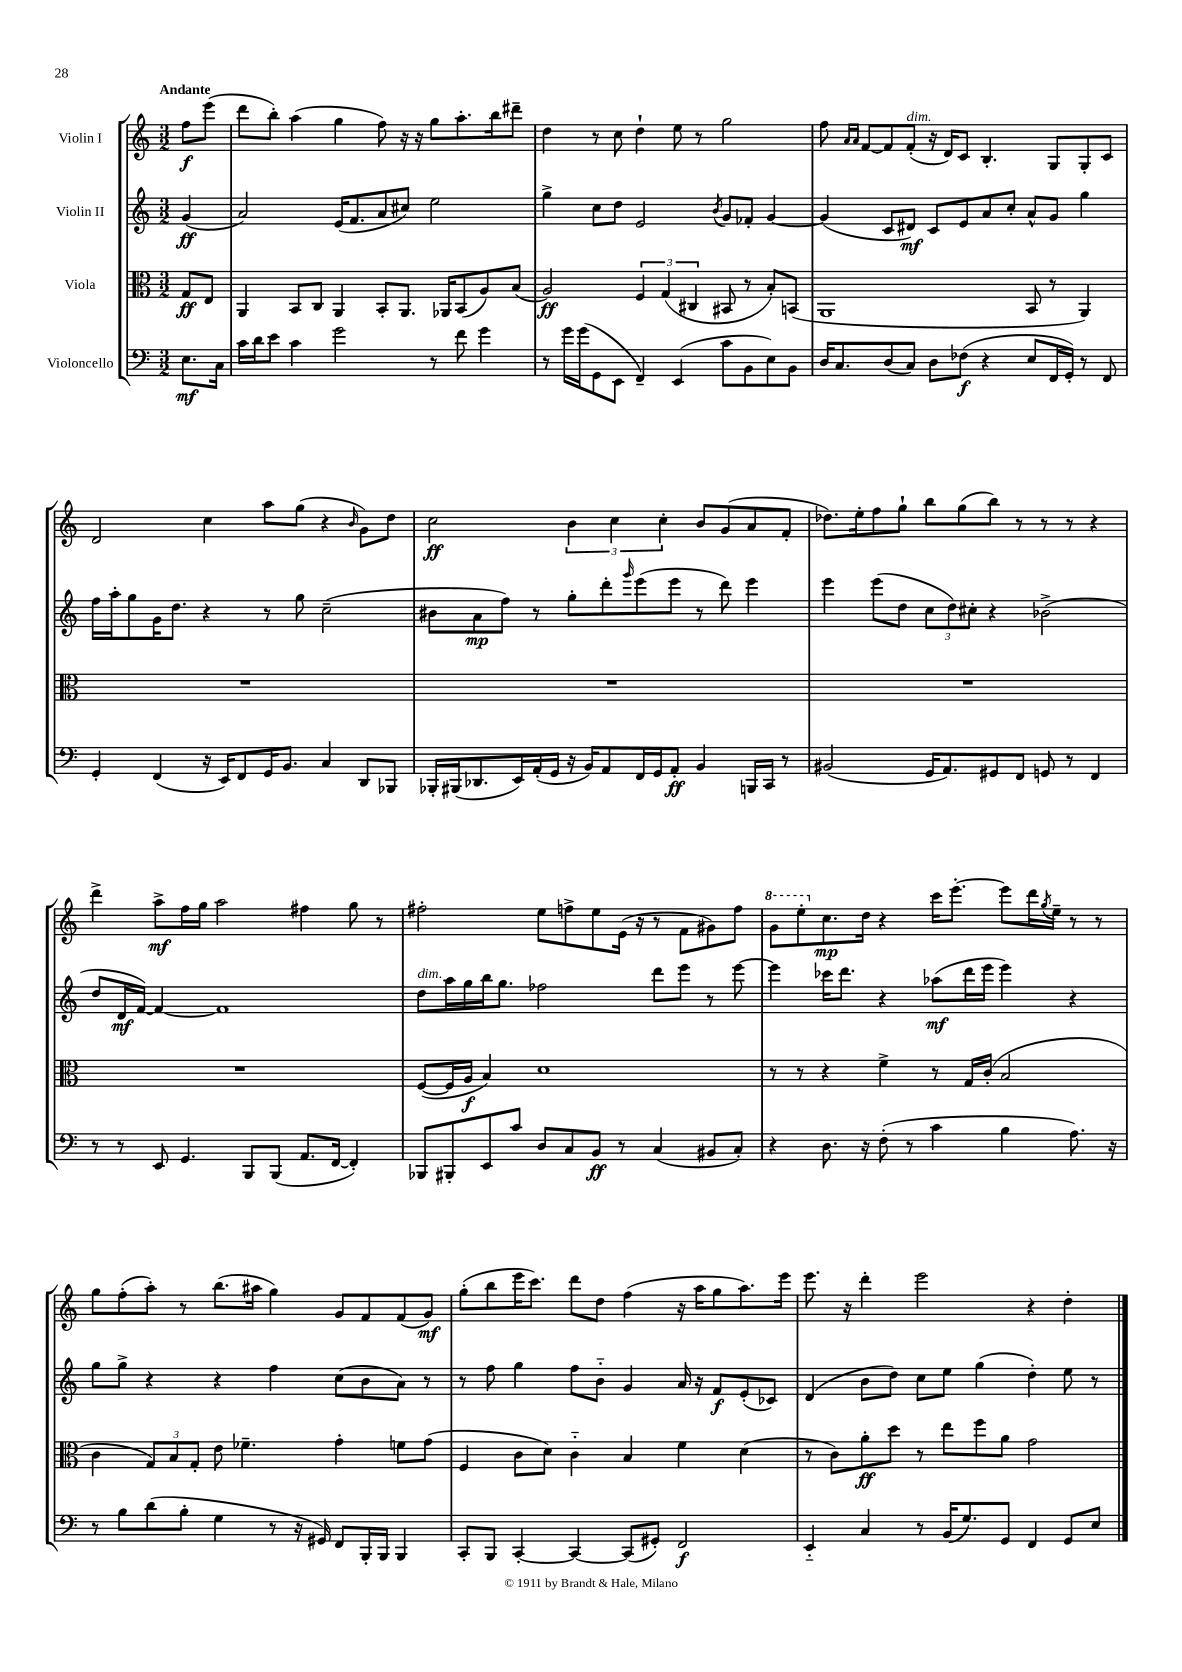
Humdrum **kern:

**kern	**dynam	**kern	**dynam	**kern	**dynam	**kern	**dynam
*part4	*part4	*part3	*part3	*part2	*part2	*part1	*part1
*staff4	*staff4	*staff3	*staff3	*staff2	*staff2	*staff1	*staff1
*I"Violoncello	*	*I"Viola	*	*I"Violin II	*	*I"Violin I	*
*clefF4	*	*clefC3	*	*clefG2	*	*clefG2	*
*k[]	*	*k[]	*	*k[]	*	*k[]	*
*M3/2	*	*M3/2	*	*M3/2	*	*M3/2	*
=	=	=	=	=	=	=	=
!	!	!	!	!	!	!LO:TX:a:B:t=Andante	!
8.E\L	mf	8G/L	ff	(4g/	ff	8ff\L	f
.	.	8E/J	.	.	.	(8eee\J	.
16C\Jk	.	.	.	.	.	.	.
=1	=1	=1	=1	=1	=1	=1	=1
16c\LL	.	4AA/	.	2a/)	.	8ddd\L	.
16d\J	.	.	.	.	.	.	.
8e\J	.	.	.	.	.	8bb'\J)	.
4c\	.	8BB/L	.	.	.	(4aa\	.
.	.	8C/J	.	.	.	.	.
2g\	.	4AA/	.	(16e/KL	.	4gg\	.
.	.	.	.	8.f/	.	.	.
.	.	8BB'/L	.	8a/	.	8ff\)	.
.	.	8.AA/J	.	8cc#X/J)	.	16r	.
.	.	.	.	.	.	16r	.
8r	.	.	.	2ee\	.	8gg\L	.
.	.	16AA-X/KL	.	.	.	.	.
8f\	.	(8BB/	.	.	.	8.aa'\	.
4g\	.	8A/)	.	.	.	.	.
.	.	.	.	.	.	16bb\k	.
.	.	(8B/J	.	.	.	8ddd#X~\J	.
=2	=2	=2	=2	=2	=2	=2	=2
8r	.	2A/)	ff	4gg^\	.	4dd\	.
16g\LL	.	.	.	.	.	.	.
(16g\J	.	.	.	.	.	.	.
8GG\	.	.	.	8cc\L	.	8r	.
8EE\J	.	.	.	8dd\J	.	8cc\	.
4FF~/)	.	6F/	.	2e/	.	4dd`\	.
.	.	(6G/	.	.	.	.	.
(4EE/	.	.	.	.	.	8ee\	.
.	.	6C#X/	.	.	.	.	.
.	.	.	.	.	.	8r	.
.	.	.	.	8qb/	.	.	.
8c\L	.	8BB#X/	.	8g/L	.	2gg\	.
8BB\	.	8r	.	8f-X'/J	.	.	.
8E\)	.	8B'/L)	.	[4g/	.	.	.
8BB\J	.	(8BBn/J	.	.	.	.	.
=3	=3	=3	=3	=3	=3	=3	=3
16D/KL	.	1AA	.	(4g/]	.	8ff\	.
8.C/	.	.	.	.	.	.	.
.	.	.	.	.	.	16qqa/LL	.
.	.	.	.	.	.	16qqa/JJ	.
.	.	.	.	.	.	[8f/L	.
(8D/	.	.	.	8c/L	.	8f/]	.
!	!	!	!	!	!	!LO:TX:a:i:t=dim.	!
8C/J)	.	.	.	8d#X/J)	mf	(8f'/J	.
8D\L	.	.	.	8c/L	.	16r	.
.	.	.	.	.	.	16d/KL)	.
(8F-X\J	f	.	.	8e/	.	8c/J	.
4r	.	.	.	8a/	.	4.B'/	.
.	.	.	.	8cc'/J	.	.	.
8E/L	.	8BB/	.	8a^^/L	.	.	.
16FF/L	.	8r	.	8g/J	.	8G/L	.
16GG'/JJ)	.	.	.	.	.	.	.
8r	.	4AA/)	.	4gg\	.	8G'/	.
8FF/	.	.	.	.	.	8c/J	.
!!LO:LB:g=z
=4	=4	=4	=4	=4	=4	=4	=4
4GG'/	.	1.r	.	16ff\LL	.	2d/	.
.	.	.	.	16aa'\J	.	.	.
.	.	.	.	8gg\	.	.	.
(4FF/	.	.	.	16g\K	.	.	.
.	.	.	.	8.dd\J	.	.	.
16r	.	.	.	4r	.	4cc\	.
16EE/KL)	.	.	.	.	.	.	.
8FF/	.	.	.	.	.	.	.
16GG/K	.	.	.	8r	.	8aa\L	.
8.BB/J	.	.	.	.	.	.	.
.	.	.	.	8gg\	.	(8gg\J	.
4C/	.	.	.	(2cc~\	.	4r	.
.	.	.	.	.	.	16qqb/	.
8DD/L	.	.	.	.	.	8g\L)	.
8BBB-X/J	.	.	.	.	.	8dd\J	.
=5	=5	=5	=5	=5	=5	=5	=5
16BBB-X'/LL	.	1.r	.	8b#X\L	.	2cc\	ff
(16BBB#X/J	.	.	.	.	.	.	.
8.DD-X/	.	.	.	8a\	mp	.	.
.	.	.	.	8ff\J)	.	.	.
16EE/L)	.	.	.	.	.	.	.
(16AA'/	.	.	.	8r	.	.	.
16GG/JJ	.	.	.	.	.	.	.
16r	.	.	.	8gg'\L	.	6b\	.
16BB/KL)	.	.	.	.	.	.	.
8AA/	.	.	.	8ddd'\	.	.	.
.	.	.	.	.	.	6cc\	.
.	.	.	.	16qqggg/	.	.	.
16FF/L	.	.	.	(8eee\	.	.	.
16GG/J	.	.	.	.	.	.	.
.	.	.	.	.	.	6cc'\	.
8AA'/J	ff	.	.	8eee\J	.	.	.
4BB/	.	.	.	8r	.	8b/L	.
.	.	.	.	8ddd\)	.	(8g/	.
16BBBn/LL	.	.	.	4eee\	.	8a/	.
16CC/JJ	.	.	.	.	.	.	.
8r	.	.	.	.	.	8f'/J	.
=6	=6	=6	=6	=6	=6	=6	=6
(2BB#X/	.	1.r	.	4eee\	.	8.dd-X\L)	.
.	.	.	.	.	.	16ee'\k	.
.	.	.	.	(8eee\L	.	8ff\	.
.	.	.	.	8dd\J	.	8gg`\J	.
16GG/KL	.	.	.	12cc\L	.	8bb\L	.
8.AA/)	.	.	.	.	.	.	.
.	.	.	.	12dd\)	.	.	.
.	.	.	.	.	.	(8gg\	.
.	.	.	.	12cc#X'\J	.	.	.
8GG#X/	.	.	.	4r	.	8bb\J)	.
8FF/J	.	.	.	.	.	8r	.
8GGn/	.	.	.	(2b-X^\	.	8r	.
8r	.	.	.	.	.	8r	.
4FF/	.	.	.	.	.	4r	.
!!LO:LB:g=z
=7	=7	=7	=7	=7	=7	=7	=7
8r	.	1.r	.	8dd/L	.	4ddd^\	.
8r	.	.	.	16d/L	mf	.	.
.	.	.	.	[16f/JJ)	.	.	.
8EE/	.	.	.	4f/_	.	8aa^\L	mf
4.GG/	.	.	.	.	.	16ff\L	.
.	.	.	.	.	.	16gg\JJ	.
.	.	.	.	1f]	.	2aa\	.
8BBB/L	.	.	.	.	.	.	.
(8BBB/J	.	.	.	.	.	.	.
8.AA/L	.	.	.	.	.	4ff#X\	.
[16FF/Jk	.	.	.	.	.	.	.
4FF'/])	.	.	.	.	.	8gg\	.
.	.	.	.	.	.	8r	.
=8	=8	=8	=8	=8	=8	=8	=8
!	!	!	!	!LO:TX:a:i:t=dim.	!	!	!
8BBB-X/L	.	([8F/L	.	8dd\L	.	2ff#X'\	.
8BBB#X'/	.	16F/L]	.	16aa\L	.	.	.
.	.	16A/JJ	f	16gg\	.	.	.
8EE/	.	4B/)	.	16bb\J	.	.	.
.	.	.	.	8.gg\J	.	.	.
8c/J	.	.	.	.	.	.	.
8D/L	.	1d	.	2ff-X\	.	8ee\L	.
8C/	.	.	.	.	.	8ffn^\	.
8BB/J	ff	.	.	.	.	8ee\	.
8r	.	.	.	.	.	(16e\Jk	.
.	.	.	.	.	.	16r	.
(4C/	.	.	.	8ddd\L	.	8r	.
.	.	.	.	8eee\J	.	8f\L	.
8BB#X/L	.	.	.	8r	.	8g#X\)	.
8C'/J)	.	.	.	[8eee\	.	8ff\J	.
=9	=9	=9	=9	=9	=9	=9	=9
*	*	*	*	*	*	*8va	*
4r	.	8r	.	4eee\]	.	8gg\L	.
.	.	8r	.	.	.	8eee'\	.
*	*	*	*	*	*	*X8va	*
8.D\	.	4r	.	16ccc-X\KL	.	8.cc\	mp
.	.	.	.	8.ddd\J	.	.	.
16r	.	.	.	.	.	16dd\Jk	.
(8F'\	.	4f^\	.	4r	.	4r	.
8r	.	.	.	.	.	.	.
4c\	.	8r	.	(8aa-X\L	mf	16ccc\KL	.
.	.	.	.	.	.	[8.eee'\J	.
.	.	16G/LL	.	16ddd\L	.	.	.
.	.	(16c'/JJ	.	16eee\JJ	.	.	.
4B\	.	2B/	.	4eee\)	.	8eee\L]	.
.	.	.	.	.	.	16ddd\L	.
.	.	.	.	.	.	8qgg/	.
.	.	.	.	.	.	16ee~\JJ	.
8.A\)	.	.	.	4r	.	8r	.
.	.	.	.	.	.	8r	.
16r	.	.	.	.	.	.	.
!!LO:LB:g=z
=10	=10	=10	=10	=10	=10	=10	=10
8r	.	4c\	.	8gg\L	.	8gg\L	.
8B\L	.	.	.	8gg^\J	.	(8ff'\	.
(8d\	.	12G/L)	.	4r	.	8aa'\J)	.
.	.	12B/	.	.	.	.	.
8B'\J	.	.	.	.	.	8r	.
.	.	12G'/J	.	.	.	.	.
4G\	.	8e\	.	4r	.	(8.bb\L	.
.	.	4.f-X~\	.	.	.	.	.
.	.	.	.	.	.	16aa#X\Jk	.
8r	.	.	.	4ff\	.	4gg\)	.
16r	.	.	.	.	.	.	.
16GG#X/)	.	.	.	.	.	.	.
8FF/L	.	4g'\	.	(8cc\L	.	8g/L	.
16BBB'/L	.	.	.	8b\	.	8f/	.
16BBB/JJ	.	.	.	.	.	.	.
4BBB/	.	8fn\L	.	8a\J)	.	(8f/	.
.	.	(8g\J	.	8r	.	8g/J)	mf
=11	=11	=11	=11	=11	=11	=11	=11
8CC'/L	.	4F/	.	8r	.	(8gg'\L	.
8BBB/J	.	.	.	8ff\	.	8bb\	.
[4CC'/	.	8c\L	.	4gg\	.	16eee\K	.
.	.	.	.	.	.	8.ccc\J)	.
.	.	8d\J)	.	.	.	.	.
4CC/_	.	4c\	.	8ff\L	.	8ddd\L	.
.	.	.	.	8b\J	.	8dd\J	.
(8CC/L]	.	4B/	.	4g/	.	(4ff\	.
8GG#X'/J)	.	.	.	.	.	.	.
2FF/	f	4f\	.	16a/	.	16r	.
.	.	.	.	16r	.	16aa\KL	.
.	.	.	.	8f/L	f	8gg\	.
.	.	(4d\	.	(8e'/	.	8.aa\)	.
.	.	.	.	8c-X/J)	.	.	.
.	.	.	.	.	.	16eee\Jk	.
=12	=12	=12	=12	=12	=12	=12	=12
4EE/	.	8r	.	(4d/	.	8.eee\	.
.	.	8c\L)	.	.	.	.	.
.	.	.	.	.	.	16r	.
4C/	.	8a'\	ff	8b\L	.	4ddd'\	.
.	.	8dd\J	.	8dd\J)	.	.	.
8r	.	8r	.	8cc\L	.	2eee\	.
(16BB/KL	.	8ee\L	.	8ee\J	.	.	.
8.G/)	.	.	.	.	.	.	.
.	.	8ff\	.	(4gg\	.	.	.
8GG/J	.	8a\J	.	.	.	.	.
4FF/	.	2g\	.	4dd'\)	.	4r	.
8GG/L	.	.	.	8ee\	.	4dd'\	.
8E/J	.	.	.	8r	.	.	.
==	==	==	==	==	==	==	==
*-	*-	*-	*-	*-	*-	*-	*-
